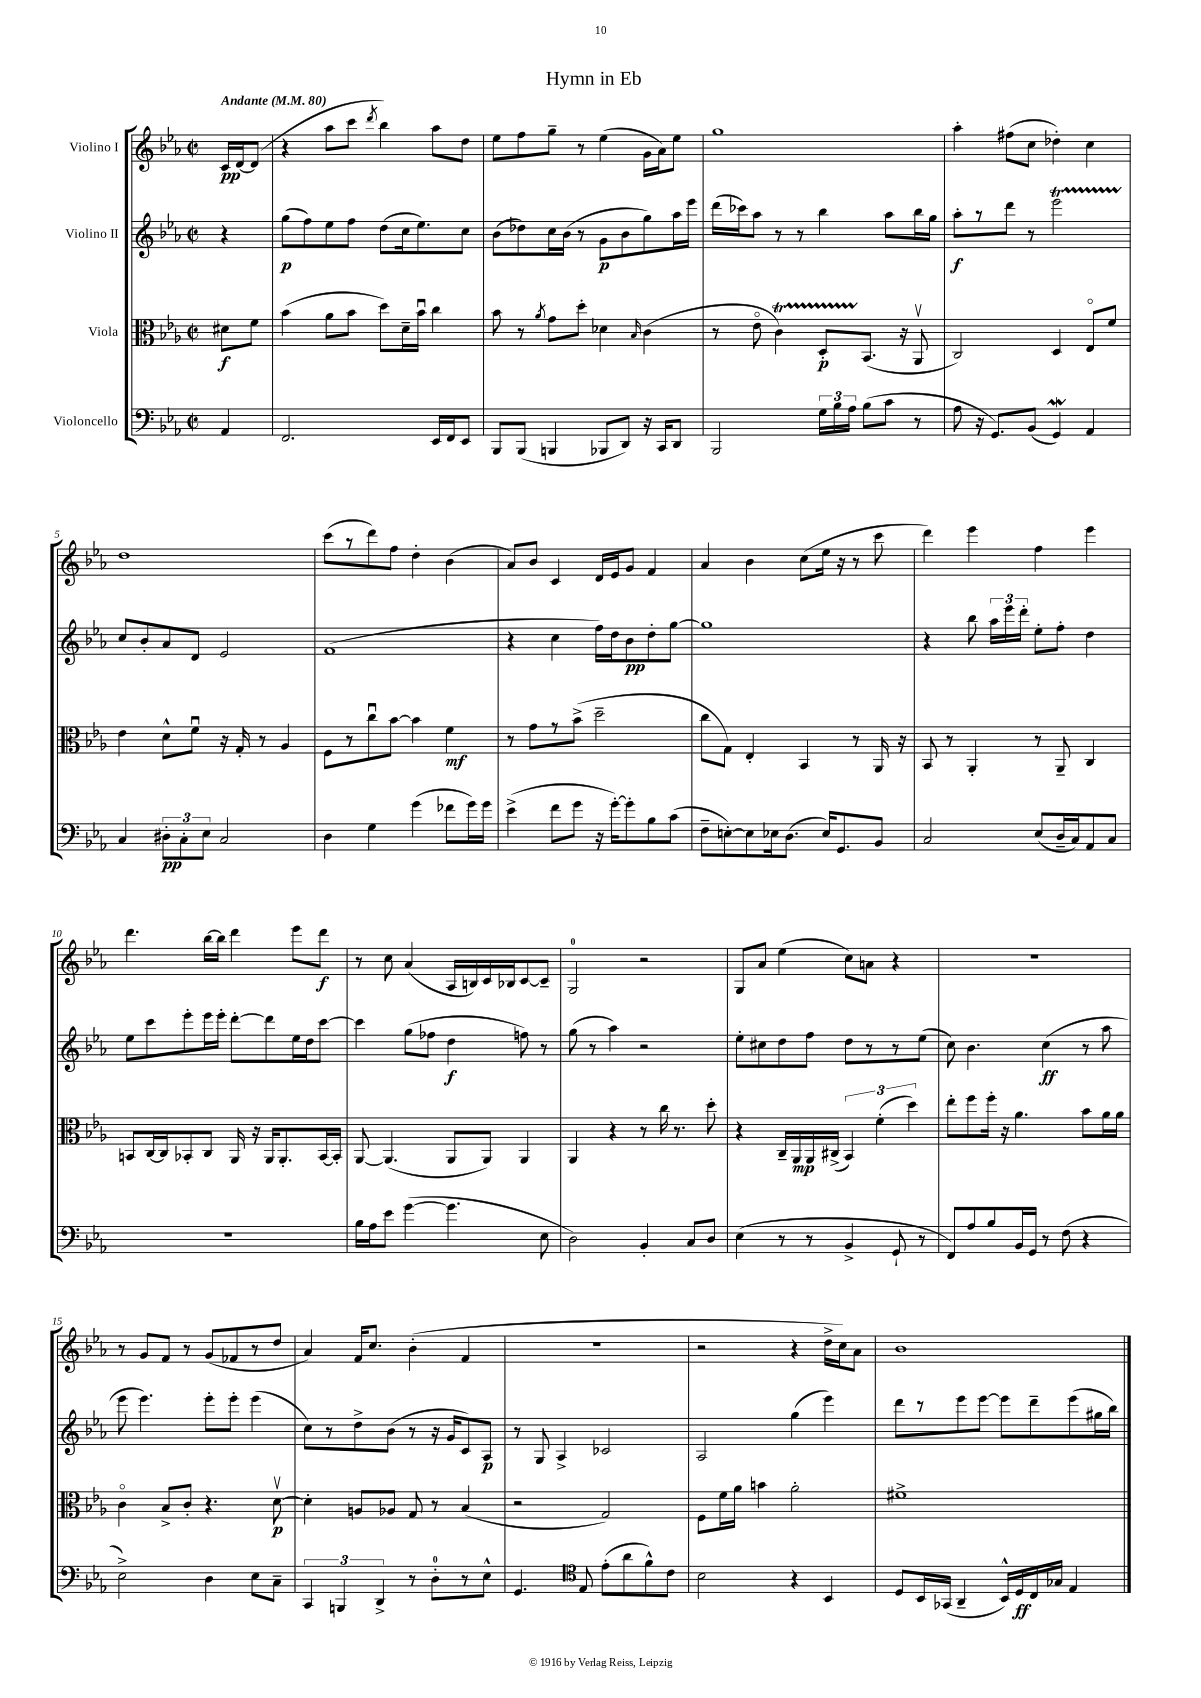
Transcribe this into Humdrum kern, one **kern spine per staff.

**kern	**kern	**kern	**kern
*staff4	*staff3	*staff2	*staff1
*clefF4	*clefC3	*clefG2	*clefG2
*k[b-e-a-]	*k[b-e-a-]	*k[b-e-a-]	*k[b-e-a-]
*M2/2	*M2/2	*M2/2	*M2/2
*met(c|)	*met(c|)	*met(c|)	*met(c|)
*MM80	*MM80	*MM80	*MM80
4AA-	8d#	4r	16c
.	.	.	[16d
.	8f	.	(8d]
=	=	=	=
2.FF	(4b-	(8gg	4r
.	.	8ff)	.
.	8a-	8ee-	8aa-
.	8b-	8ff	8ccc
.	.	.	8qddd
.	8dd)	(8dd	4bb-)
.	16d~	16cc	.
.	16b-u	8.ee-)	.
16EE-	4cc	.	8aa-
16FF	.	.	.
8EE-	.	8cc	8dd
=	=	=	=
8BBB-	8b-	(8b-	8ee-
(8BBB-	8r	8dd-)	8ff
.	8qa-	.	.
4BBB	8g	16cc	8gg~
.	.	(16b-	.
.	8dd'	8r	8r
8BBB-	4d-	8g	(4ee-
8DD)	.	8b-	.
.	16qqB-	.	.
16r	(4c	8gg)	16g
16CC	.	.	16a-)
8DD	.	16aa-	8ee-
.	.	16eee-	.
=	=	=	=
2BBB-	8r	(16ddd	1gg
.	.	16ccc-)	.
.	8e-o	8aa-	.
.	4c)	8r	.
.	.	8r	.
24G	8D'	4bb-	.
24B-	.	.	.
24A-	.	.	.
(8B-	(8.BB-	.	.
8c	.	8aa-	.
.	16r	.	.
8r	8AA-v	16bb-	.
.	.	16gg	.
=	=	=	=
8A-	2C)	8aa-'	4aa-'
16r	.	8r	.
8.GG)	.	.	.
.	.	8ddd	(8ff#
(8BB-	.	8r	8cc
4GG)	4D	2eee-	4dd-')
4AA-	8E-o	.	4cc
.	8f	.	.
=	=	=	=
4C	4e-	8cc	1dd
.	.	8b-'	.
12D#'	8d^^	8a-	.
12C'	.	.	.
.	8fu	8d	.
12E-	.	.	.
2C	16r	2e-	.
.	16G'	.	.
.	8r	.	.
.	4A-	.	.
=	=	=	=
4D	8F	(1f	(8ccc
.	8r	.	8r
4G	8ccu	.	8ddd)
.	[8b-	.	8ff
(4g	4b-]	.	4dd'
8f-	4f	.	(4b-
16g)	.	.	.
16g	.	.	.
=	=	=	=
(4e-^	8r	4r	8a-)
.	8g	.	8b-
8f	8r	4cc	4c
8g	(8b-^	.	.
16r	2dd~	16ff)	16d
[16g')	.	16dd	16e-
8g']	.	8b-	8g
8B-	.	8dd'	4f
(8c	.	[8gg	.
=	=	=	=
8F~	8cc	1gg]	4a-
[8E')	8G)	.	.
8E]	4E-'	.	4b-
16E-	.	.	.
(8.D	.	.	.
.	4BB-	.	(8cc
16E-)	.	.	16ee-
8.GG	.	.	16r
.	8r	.	8r
8BB-	16AA-	.	8ccc
.	16r	.	.
=	=	=	=
2C	8BB-	4r	4ddd)
.	8r	.	.
.	4AA-'	8bb-	4eee-
.	.	24aa-	.
.	.	24eee-	.
.	.	24ddd'	.
(8E-	8r	8ee-'	4ff
16D~	8AA-~	8ff'	.
16C)	.	.	.
8AA-	4C	4dd	4eee-
8C	.	.	.
=	=	=	=
1r	8BB	8ee-	4.ddd
.	[16C	8ccc	.
.	16C]	.	.
.	8BB-'	8eee-'	.
.	8C	16eee-	[16bb-
.	.	16eee-'	16bb-]
.	16AA-	[8ddd'	4ddd
.	16r	.	.
.	16AA-	8ddd]	.
.	8.AA-'	.	.
.	.	16ee-	8eee-
.	.	16dd	.
.	[16BB-	[8ccc	8ddd
.	16BB-']	.	.
=	=	=	=
16B-	[8AA-	4ccc]	8r
16A-	.	.	.
8e-	(4.AA-]	.	8cc
([4g	.	(8gg	(4a-
.	.	8ff-	.
4.g]	8AA-	4dd	16A-
.	.	.	16B)
.	8AA-)	.	16c
.	.	.	16B-
.	4AA-	8ff)	[8c
8E-	.	8r	8c~]
=	=	=	=
2D)	4AA-	(8gg	2G
.	.	8r	.
.	4r	4aa-)	.
4BB-'	8r	2r	2r
.	16cc	.	.
.	8.r	.	.
8C	.	.	.
8D	8dd'	.	.
=	=	=	=
(4E-	4r	8ee-'	8G
.	.	8cc#	8a-
8r	16C~	8dd	(4ee-
.	16AA-	.	.
8r	16AA-	8ff	.
.	(16C#^	.	.
4BB-^	6BB-)	8dd	8cc)
.	.	8r	8a
.	(6f'	.	.
8GG`	.	8r	4r
.	6dd)	.	.
8r	.	(8ee-	.
=	=	=	=
8FF)	8ee-'	8cc)	1r
8A-	8ff	4.b-	.
8B-	16ff'	.	.
.	16r	.	.
16BB-	4.a-	.	.
16GG	.	.	.
8r	.	(4cc	.
(8F	.	.	.
4r	8b-	8r	.
.	16a-	8aa-	.
.	16a-	.	.
=	=	=	=
2E-^)	4co	8eee-	8r
.	.	4.eee-)	8g
.	8B-^	.	8f
.	8c'	.	8r
4D	4.r	8eee-'	(8g
.	.	8eee-'	8f-
8E-	.	(4eee-	8r
8C~	[8dv	.	8dd
=	=	=	=
6CC	4d']	8cc)	4a-)
.	.	8r	.
6BBB	.	.	.
.	8A	8dd^	16f
.	.	.	8.cc
6DD^	.	.	.
.	8A-	(8b-	.
8r	8G	8r	(4b-'
8D'	8r	16r	.
.	.	16g	.
8r	(4B-	8c)	4f
8E-^^	.	8A-	.
=	=	=	=
4.GG	2r	8r	1r
.	.	8G	.
.	.	4A-^	.
*clefC4	*	*	*
8E-	.	.	.
(8e-'	2G)	2c-	.
8a-	.	.	.
8f^^)	.	.	.
8c	.	.	.
=	=	=	=
2B-	8F	2A-	2r
.	16f	.	.
.	16a-	.	.
.	4b	.	.
4r	2a-'	(4gg	4r
4BB-	.	4eee-)	16dd^
.	.	.	16cc)
.	.	.	8a-
=	=	=	=
8D	1f#^	8ddd	1b-
16BB-	.	8r	.
(16GG-	.	.	.
4AA-~	.	8eee-	.
.	.	[8eee-	.
16BB-^^)	.	8eee-]	.
16D	.	.	.
16C	.	8ddd~	.
16G-	.	.	.
4E-	.	(8eee-	.
.	.	16gg#	.
.	.	16bb-)	.
==	==	==	==
*-	*-	*-	*-
